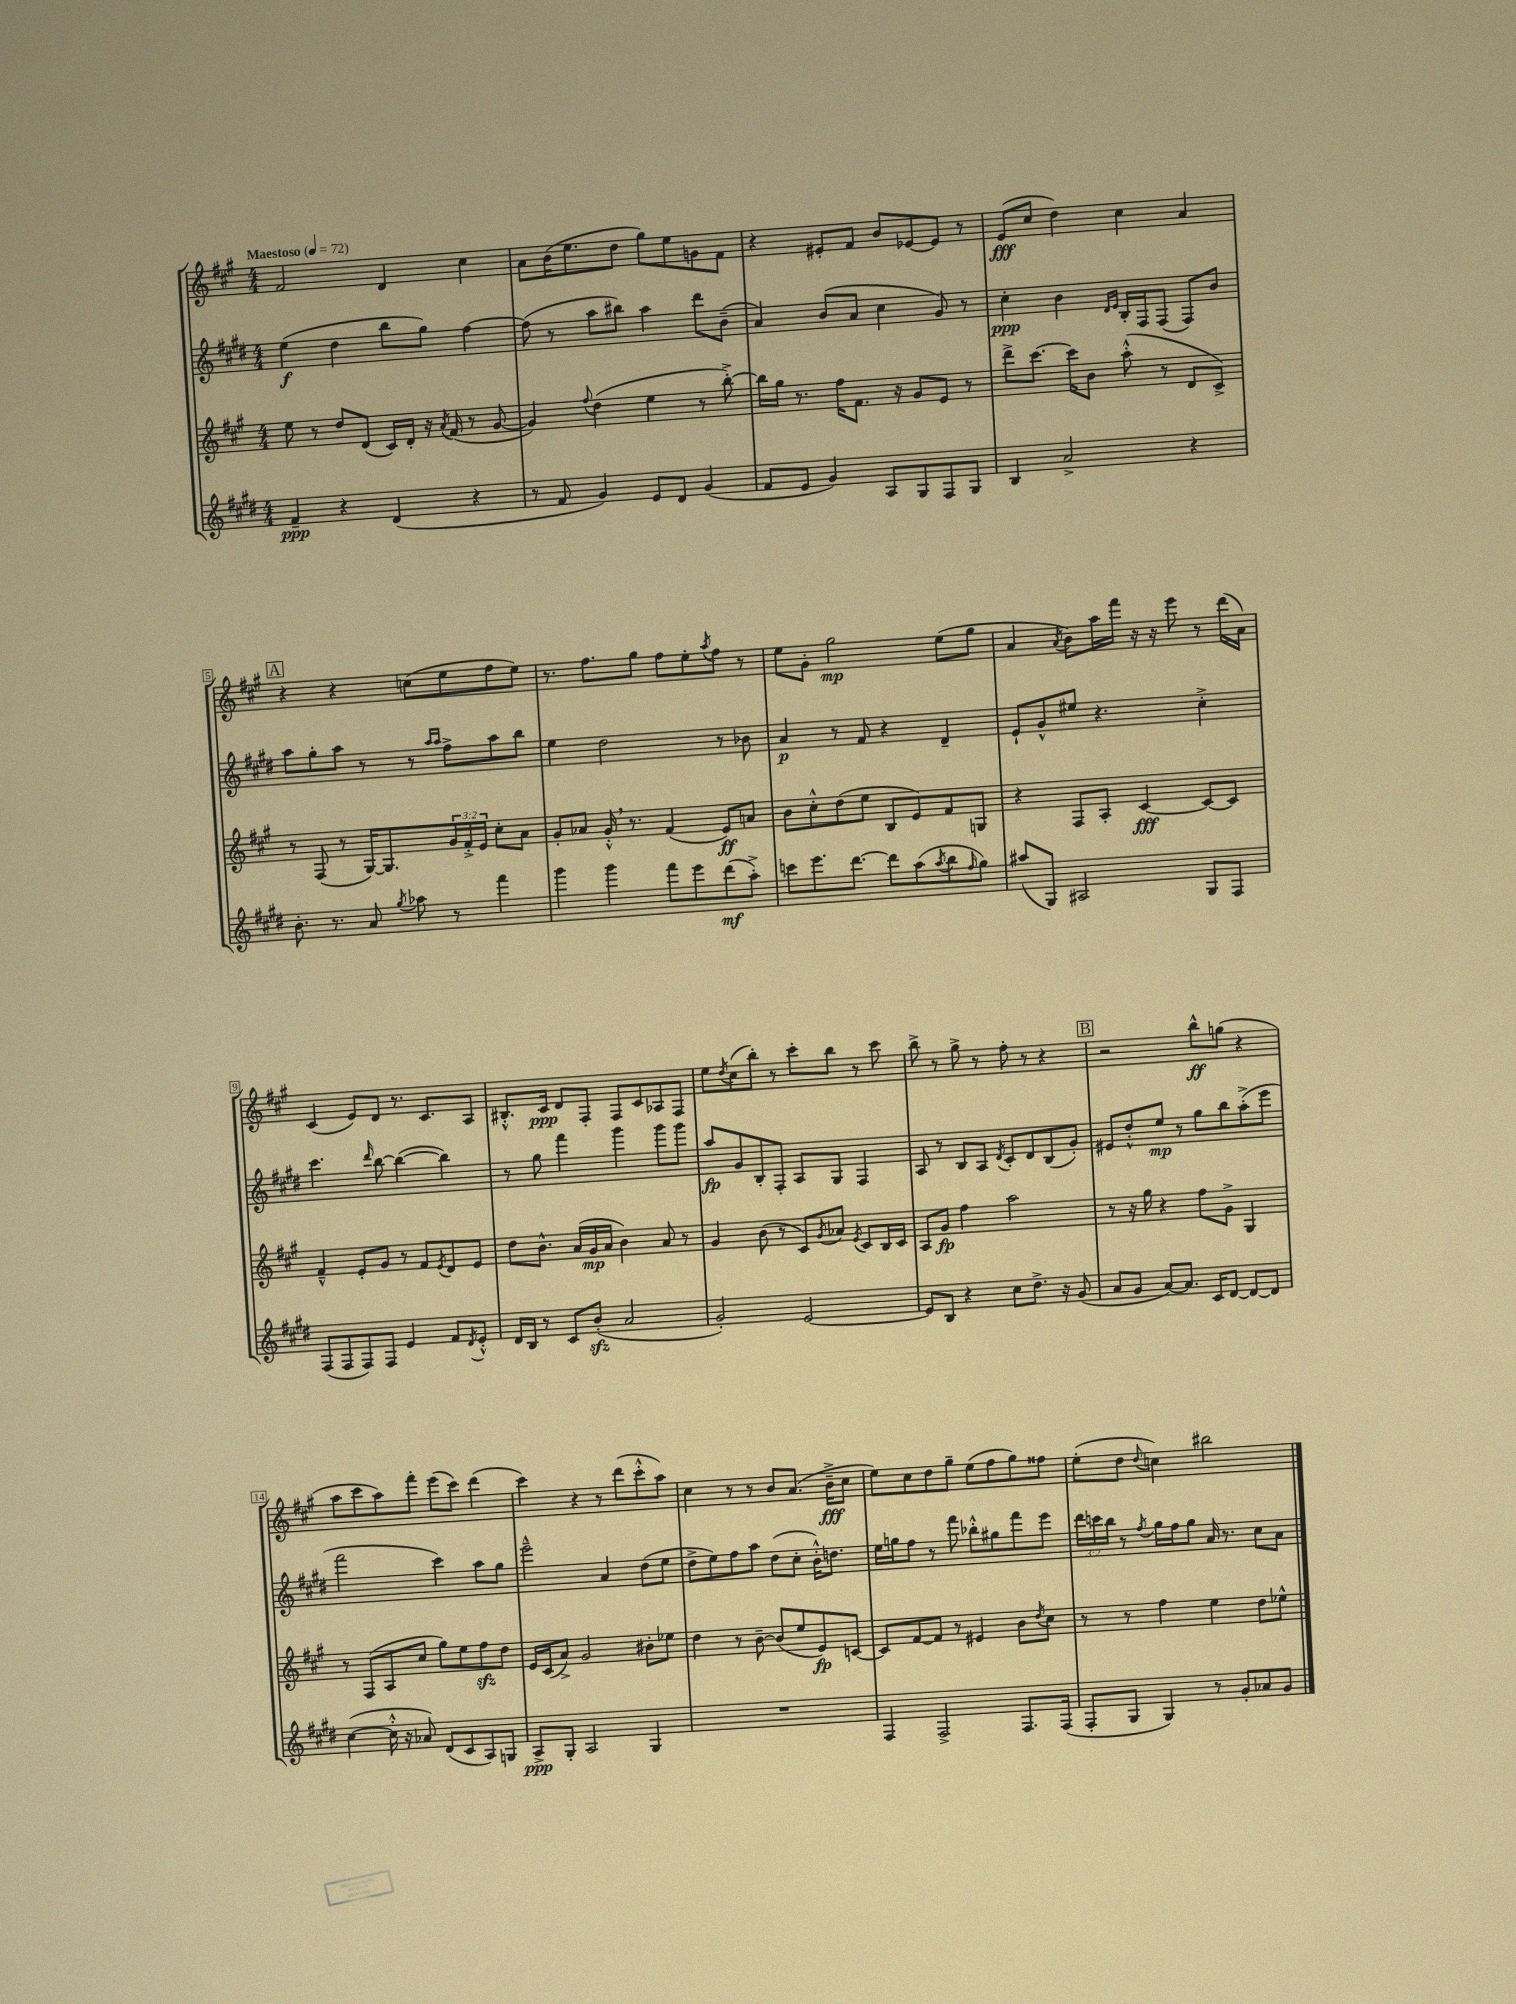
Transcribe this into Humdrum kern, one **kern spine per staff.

**kern	**dynam	**kern	**dynam	**kern	**dynam	**kern	**dynam
*part4	*part4	*part3	*part3	*part2	*part2	*part1	*part1
*staff4	*staff4	*staff3	*staff3	*staff2	*staff2	*staff1	*staff1
*clefG2	*	*clefG2	*	*clefG2	*	*clefG2	*
*k[f#c#g#d#]	*	*k[f#c#g#]	*	*k[f#c#g#d#]	*	*k[f#c#g#]	*
*M4/4	*	*M4/4	*	*M4/4	*	*M4/4	*
*MM72	*	*MM72	*	*MM72	*	*MM72	*
=1	=1	=1	=1	=1	=1	=1	=1
!	!	!	!	!	!	!LO:TX:a:B:t=Maestoso	!
4f#~/	ppp	8ee\	.	(4ee\	f	2f#/	.
.	.	8r	.	.	.	.	.
4r	.	8dd/L	.	4dd#\	.	.	.
.	.	(8d/J	.	.	.	.	.
(4d#/	.	16c#/LL)	.	8bb\L	.	4d/	.
.	.	16d'/JJ	.	.	.	.	.
.	.	16r	.	8gg#\J)	.	.	.
.	.	8qa/	.	.	.	.	.
.	.	(16f#/	.	.	.	.	.
4r	.	8r	.	[4ff#\	.	4cc#\	.
.	.	[8g#/	.	.	.	.	.
=2	=2	=2	=2	=2	=2	=2	=2
8r	.	4g#/])	.	(8ff#\]	.	8a\L	.
8f#/	.	.	.	8r	.	(16b\K	.
.	.	.	.	.	.	8.ee\	.
.	.	8qqff#/	.	.	.	.	.
4g#/)	.	(4dd\	.	8aa\L	.	.	.
.	.	.	.	8bb#X\J)	.	8dd\J	.
8e/L	.	4ee\	.	4aa\	.	8gg#\L)	.
8d#/J	.	.	.	.	.	8ee\	.
(4g#/	.	8r	.	8ddd#\L	.	8gn\	.
.	.	[8bb'^\)	.	(8b~\J	.	8f#\J	.
=3	=3	=3	=3	=3	=3	=3	=3
8f#/L	.	16bb\LL]	.	4a/)	.	4r	.
.	.	16gg#\JJ	.	.	.	.	.
8e/J	.	8.r	.	.	.	.	.
4g#/)	.	.	.	(8b/L	.	8e#X'/L	.
.	.	16ff#\KL	.	.	.	.	.
.	.	8.f#\J	.	8a/J	.	8f#/J	.
8A/L	.	.	.	4cc#\	.	8b/L	.
.	.	16r	.	.	.	.	.
8G#/	.	8g#/L	.	.	.	[8e-X/	.
8F#/	.	8e/J	.	8g#/)	.	8e-/J]	.
8G#/J	.	8r	.	8r	.	8r	.
=4	=4	=4	=4	=4	=4	=4	=4
4B/	.	8ddd^\L	.	4cc#'\	ppp	(8e/L	fff
.	.	[8.ccc#\J	.	.	.	8cc#/J	.
2a^/	.	.	.	4b\	.	4dd\)	.
.	.	16ccc#\KL]	.	.	.	.	.
.	.	8b\J	.	.	.	.	.
.	.	.	.	16qqd#/LL	.	.	.
.	.	.	.	16qqe/JJ	.	.	.
.	.	(8aa'^^\	.	16B'/LL	.	4cc#\	.
.	.	.	.	16F#/J	.	.	.
.	.	8r	.	(8F#/J	.	.	.
4r	.	8d/L	.	8F#/L)	.	4a/	.
.	.	8c#^/J)	.	8b/J	.	.	.
!!LO:LB:g=z
!!LO:REH:place=s1:t=A
=5	=5	=5	=5	=5	=5	=5	=5
8.b'\	.	8r	.	8aa\L	.	4r	.
.	.	(8F#/	.	8gg#'\	.	.	.
8.r	.	.	.	.	.	.	.
.	.	8r	.	8aa\J	.	4r	.
8a/	.	[16G#/KL)	.	8r	.	.	.
.	.	8.G#/]	.	.	.	.	.
8qgg#/	.	.	.	.	.	.	.
8aa-X\	.	.	.	8r	.	(8ccn\L	.
.	.	.	.	16qqaa/LL	.	.	.
.	.	.	.	16qqaa/JJ	.	.	.
8r	.	24g#/L	.	8ff#^\L	.	8ee\	.
.	.	24f#'^/	.	.	.	.	.
.	.	24e/JJ	.	.	.	.	.
4fff#\	.	8cc#'\L	.	8aa\	.	8ff#\	.
.	.	8a\J	.	8bb\J	.	8ee\J)	.
=6	=6	=6	=6	=6	=6	=6	=6
4ggg#\	.	8g#'/L	.	4ee\	.	8.r	.
.	.	8a-X/J	.	.	.	.	.
.	.	.	.	.	.	8.ff#\L	.
4ggg#\	.	16g#'^^,/	.	2dd#\	.	.	.
.	.	8.r	.	.	.	.	.
.	.	.	.	.	.	8gg#\J	.
8fff#\L	.	(4f#/	.	.	.	8ff#\L	.
8eee\	.	.	.	.	.	8ee'\	.
.	.	.	.	.	.	8qaa/	.
(8ddd#\	mf	8e/L)	ff	8r	.	8ff#\J	.
8aa'^\J)	.	8an/J	.	8b-X\	.	8r	.
=7	=7	=7	=7	=7	=7	=7	=7
8cccn\L	.	8b\L	.	4a/	p	8ee\L	.
8.eee\	.	8cc#'^^\	.	.	.	8g#'\J	.
.	.	(8dd\	.	8r	.	2gg#\	mp
[8.ddd#\J	.	.	.	.	.	.	.
.	.	8ee\J	.	8f#/	.	.	.
8ddd#\L]	.	8B/L	.	4r	.	.	.
(8aa\	.	8e/)	.	.	.	.	.
8qaa/	.	.	.	.	.	.	.
8bb\	.	8f#/	.	4d#~/	.	(8ee\L	.
16qqff#/	.	.	.	.	.	.	.
8gg#\J)	.	8Gn/J	.	.	.	8gg#\J	.
=8	=8	=8	=8	=8	=8	=8	=8
(8aa#X/L	.	4r	.	8e`/L	.	4a/	.
8G#/J)	.	.	.	8g#^^/	.	.	.
.	.	.	.	.	.	8qa/	.
2A#X/	.	8F#/L	.	8ee#X/J	.	8b\L)	.
.	.	8A'/J	.	4.r	.	16aa\L	.
.	.	.	.	.	.	16fff#\JJ	.
.	.	[4c#/	fff	.	.	16r	.
.	.	.	.	.	.	16r	.
.	.	.	.	.	.	8eee\	.
8G#/L	.	8c#/L_	.	4cc#'^\	.	8r	.
8F#/J	.	8c#/J]	.	.	.	(16ddd\LL	.
.	.	.	.	.	.	16a\JJ)	.
!!LO:LB:g=z
=9	=9	=9	=9	=9	=9	=9	=9
(8F#/L	.	4f#~^^/	.	4.ccc#\	.	(4c#/	.
8F#/	.	.	.	.	.	.	.
8F#/)	.	8e'/L	.	.	.	8e/L)	.
.	.	.	.	16qqddd#/	.	.	.
8F#/J	.	8g#/J	.	[8bb\	.	8d/J	.
4e/	.	8r	.	(4bb\_	.	8.r	.
.	.	8f#/L	.	.	.	.	.
.	.	.	.	.	.	8.c#/L	.
.	.	8qe/	.	.	.	.	.
8f#/L	.	8d/	.	4bb\])	.	.	.
8qd#/	.	.	.	.	.	.	.
8e'^^/J	.	8e/J	.	.	.	8A/J	.
=10	=10	=10	=10	=10	=10	=10	=10
16d#/LL	.	8dd\L	.	8r	.	8.B#X'^^/L	.
16B/JJ	.	.	.	.	.	.	.
8r	.	8.b^^\J	.	8gg#\	.	.	.
.	.	.	.	.	.	16c#/Jk	ppp
8c#/L	.	.	.	4fff#\	.	8d/L	.
.	.	(16a/LL	.	.	.	.	.
(8bzz'/J	.	16g#/	mp	.	.	8F#'/J	.
.	.	16a/JJ	.	.	.	.	.
2a/	.	4b\)	.	4ggg#\	.	8F#/L	.
.	.	.	.	.	.	8c#/	.
.	.	8a/	.	8ggg#\L	.	8A-X/	.
.	.	8r	.	8ggg#\J	.	8F#/J	.
=11	=11	=11	=11	=11	=11	=11	=11
2g#'/)	.	4g#/	.	8aa/L	fp	8ee\L	.
.	.	.	.	.	.	8qdd/	.
.	.	.	.	8g#/	.	(8cc#\	.
.	.	(8b\	.	8B'/	.	8bb'\J)	.
.	.	8r	.	8F#'/J	.	8r	.
[2e/	.	8c#/L)	.	8A/L	.	8ccc#'\L	.
.	.	8qg#/	.	.	.	.	.
.	.	8a-X/J	.	8G#/J	.	8bb\J	.
.	.	8qe/	.	.	.	.	.
.	.	8c#/L	.	4F#/	.	8r	.
.	.	16B/L	.	.	.	8ccc#\	.
.	.	16c#/JJ	.	.	.	.	.
=12	=12	=12	=12	=12	=12	=12	=12
8e/L]	.	8A/L	.	8A/	.	8bb^\	.
8B/J	.	8g#/J	fp	8r	.	8r	.
4r	.	4ff#\	.	8B/L	.	8gg#^\	.
.	.	.	.	8A/J	.	8r	.
.	.	.	.	8qd#/	.	.	.
8cc#\L	.	2aa\	.	8c#'/L	.	8ff#'\	.
8.dd#^\J	.	.	.	8d#/	.	8r	.
.	.	.	.	(8B/	.	4r	.
16r	.	.	.	.	.	.	.
(8g#/	.	.	.	8g#'/J)	.	.	.
!!LO:REH:place=s1:t=B
=13	=13	=13	=13	=13	=13	=13	=13
8a/L	.	8r	.	8e#X/L	.	2r	.
8g#/J	.	16r	.	8dd#'^^/	.	.	.
.	.	16gg#\	.	.	.	.	.
[8a/L)	.	4r	.	8ee/J	mp	.	.
8.a/J]	.	.	.	8r	.	.	.
.	.	8ff#\L	.	8gg#\L	.	8bb^^\L	ff
16c#/KL	.	.	.	.	.	.	.
[8d#/J	.	8g#^\J	.	8bb\	.	(8ggn\J	.
8d#/L_	.	4G#/	.	(8aa'^\	.	4r	.
8d#/J]	.	.	.	8eee\J	.	.	.
!!LO:LB:g=z
=14	=14	=14	=14	=14	=14	=14	=14
([4cc#\	.	8r	.	2fff#\	.	8aa\L	.
.	.	(8F#/L	.	.	.	8ccc#\	.
16cc#'^^\]	.	8A/	.	.	.	8aa\)	.
16r	.	.	.	.	.	.	.
8a-X/)	.	8cc#/J	.	.	.	8fff#'\J	.
(8d#/L	.	8gg#\L)	.	4ccc#\)	.	(8eee\L	.
8c#/	.	8ee\	.	.	.	8ccc#\J)	.
8A/)	.	8ff#zz\	.	8aa\L	.	(4ddd\	.
8Gn/J	.	8dd\J	.	8gg#\J	.	.	.
=15	=15	=15	=15	=15	=15	=15	=15
8A^/L	ppp	16e/LL	.	2eee~^^\	.	4ccc#\)	.
.	.	(16c#/J	.	.	.	.	.
8G#'/J	.	8a^/J)	.	.	.	.	.
2A/	.	2g#/	.	.	.	4r	.
.	.	.	.	4a/	.	8r	.
.	.	.	.	.	.	(8ddd\L	.
4G#/	.	8b#X'\L	.	(8dd#\L	.	8ccc#'^^\	.
.	.	8ee-X\J	.	8ee\J	.	8aa\J)	.
=16	=16	=16	=16	=16	=16	=16	=16
1r	.	4dd\	.	8dd#^\L	.	4cc#\	.
.	.	.	.	8ee\)	.	.	.
.	.	8r	.	8ff#\	.	8r	.
.	.	[8b~\	.	8aa\J	.	8r	.
.	.	(8b/L]	.	(8dd#\L	.	8b/L	.
.	.	8ee/	.	8cc#'\J	.	(8.a/J	.
.	.	8e/)	fp	16b'^^\KL)	.	.	.
.	.	.	.	8.ddn\J	.	16b~^\KL	fff
.	.	[8cn/J	.	.	.	8cc#\J	.
=17	=17	=17	=17	=17	=17	=17	=17
4F#/	.	8c/L]	.	16ee\LL	.	8ee\L)	.
.	.	.	.	16ggn\J	.	.	.
.	.	[8f#/	.	8ff#\J	.	8cc#\	.
2F#^/	.	8f#/J]	.	8r	.	8dd\	.
.	.	8r	.	8fff#\	.	8gg#~\J	.
.	.	4e#X/	.	8bb-X'^^\L	.	(8ee\L	.
.	.	.	.	8gg#X\	.	8ff#\	.
8.F#/L	.	8b\L	.	8fff#\	.	8gg#\)	.
.	.	8qdd/	.	.	.	.	.
.	.	8cc#\J	.	8eee\J	.	8ff##X\J	.
(16F#/Jk	.	.	.	.	.	.	.
=18	=18	=18	=18	=18	=18	=18	=18
8F#'/L	.	8r	.	24ddd#\LL	.	(8ee'\L	.
.	.	.	.	24cccn\	.	.	.
.	.	.	.	24bb\JJ	.	.	.
8G#/J	.	8r	.	8r	.	8dd\J	.
.	.	.	.	8qff#/	.	8qqdd/	.
4G#/)	.	4ff#\	.	16gg#\LL	.	4ccn\)	.
.	.	.	.	16ff#\J	.	.	.
.	.	.	.	8gg#\J	.	.	.
8r	.	4ee\	.	16a/	.	2bb#X\	.
.	.	.	.	8.r	.	.	.
8g#'/L	.	.	.	.	.	.	.
8a-X/	.	8dd\L	.	8cc#\L	.	.	.
8g#/J	.	8ee-X^^\J	.	8a\J	.	.	.
==	==	==	==	==	==	==	==
*-	*-	*-	*-	*-	*-	*-	*-
